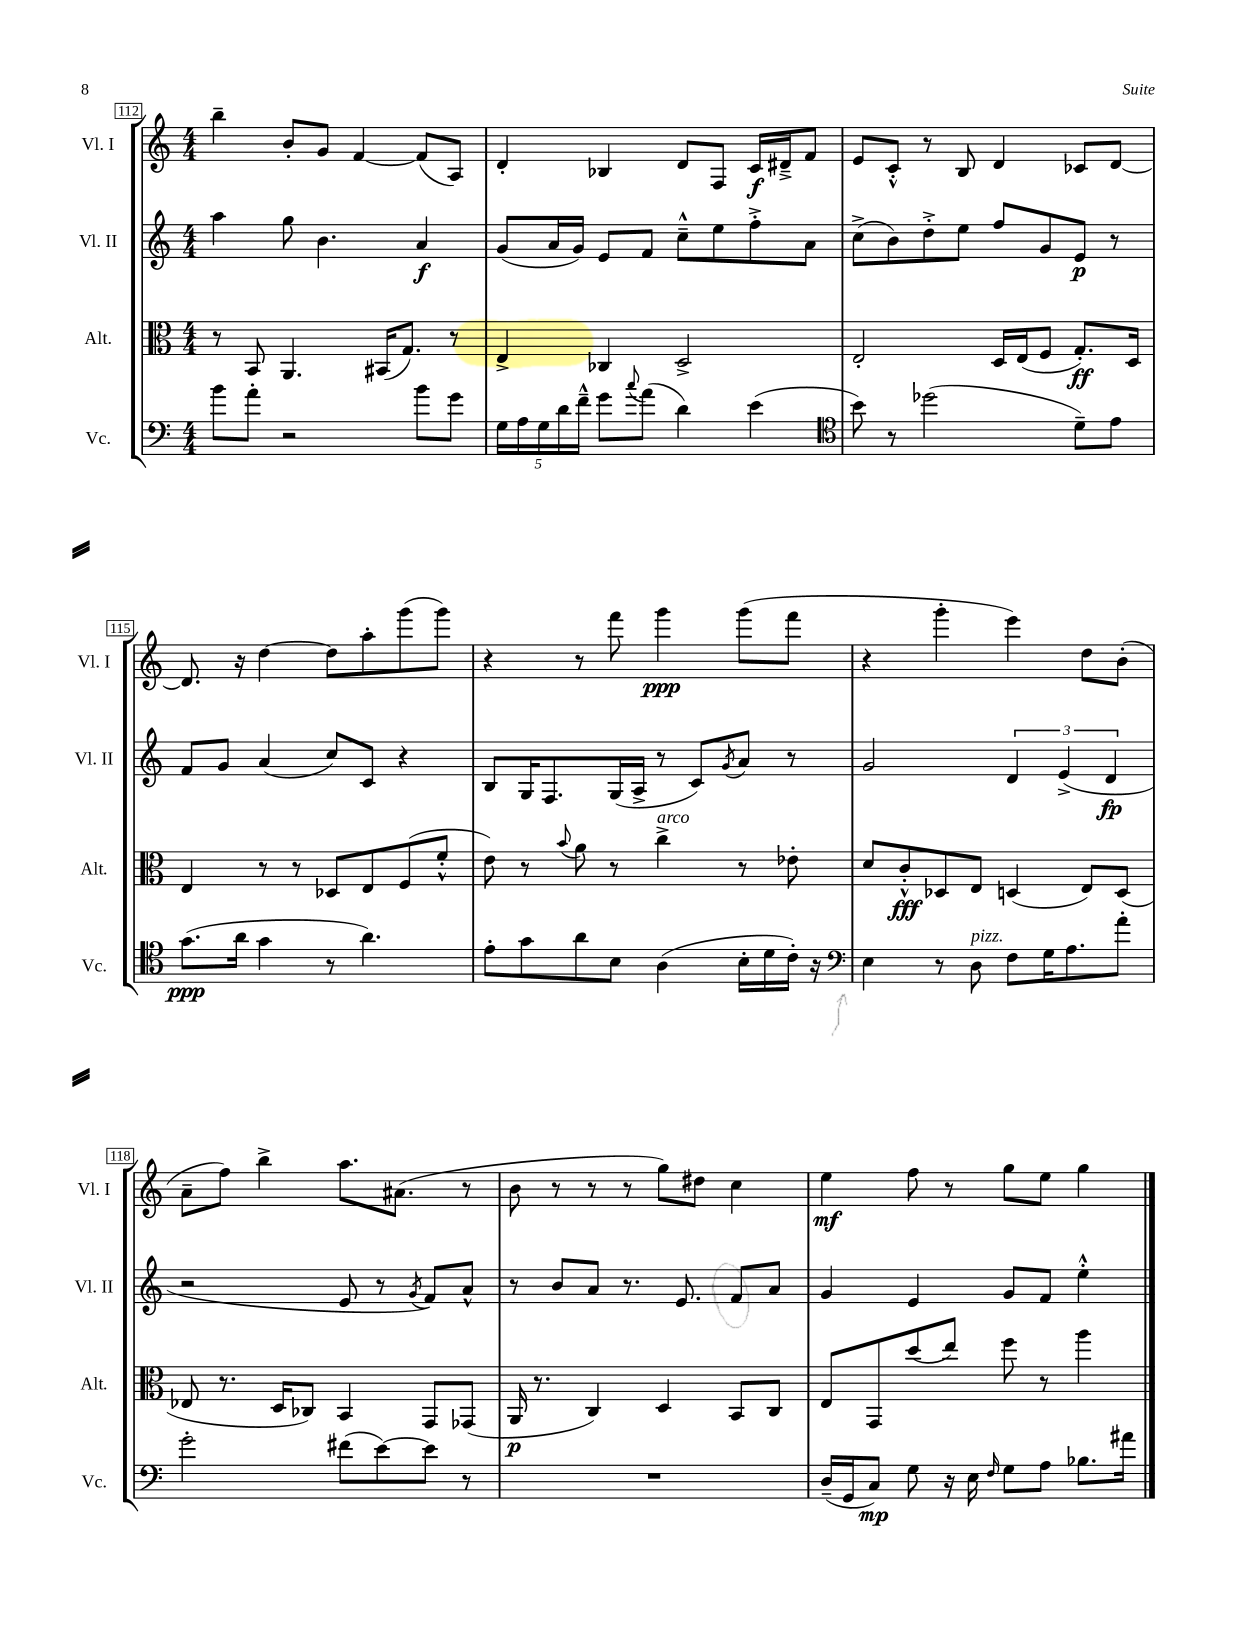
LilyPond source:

<<
\new StaffGroup <<
\new Staff = "s0" \with { instrumentName = "Vl. I" shortInstrumentName = "Vl. I" } {
    \clef treble \key c \major \numericTimeSignature \time 4/4
    b''4-- b'8-. g'8 f'4~ f'8( a8) |
    d'4-. bes4 d'8 f8 c'16\f dis'16---> f'8 |
    e'8 c'8-.-^ r8 b8 d'4 ces'8 d'8~ |
    d'8. r16 d''4~ d''8 a''8-. g'''8( g'''8) |
    r4 r8 f'''8 g'''4\ppp g'''8( f'''8 |
    r4 g'''4-. e'''4) d''8 b'8-.( |
    a'8-- f''8) b''4-> a''8. ais'8.( r8 |
    b'8 r8 r8 r8 g''8) dis''8 c''4 |
    e''4\mf f''8 r8 g''8 e''8 g''4 \bar "|." |
}
\new Staff = "s1" \with { instrumentName = "Vl. II" shortInstrumentName = "Vl. II" } {
    \clef treble \key c \major \numericTimeSignature \time 4/4
    a''4 g''8 b'4. a'4\f |
    g'8( a'16 g'16) e'8 f'8 c''8---^ e''8 f''8-.-> a'8 |
    c''8->( b'8) d''8-.-> e''8 f''8 g'8 e'8\p r8 |
    f'8 g'8 a'4( c''8) c'8 r4 |
    b8 g16 f8. g16( a16-> r8 c'8) \acciaccatura { g'8 } a'8 r8 |
    g'2 \tuplet 3/2 { d'4 e'4->( d'4\fp } |
    r2 e'8 r8 \acciaccatura { g'8 } f'8) a'8-^ |
    r8 b'8 a'8 r8. e'8. f'8 a'8 |
    g'4 e'4 g'8 f'8 e''4-.-^ \bar "|." |
}
\new Staff = "s2" \with { instrumentName = "Alt." shortInstrumentName = "Alt." } {
    \clef alto \key c \major \numericTimeSignature \time 4/4
    r8 b,8 a,4. bis,16( g8.) r8 |
    e4-> ces4 d2-> |
    e2-. d16 e16( f8 g8.-.\ff) d16 |
    e4 r8 r8 des8 e8 f8( f'8-.-^ |
    e'8) r8 \appoggiatura { b'8 } a'8 r8 c''4->^\markup { \italic "arco" } r8 ees'8-. |
    d'8 c'8-.-^\fff des8 e8 d4( e8) d8( |
    ees8 r8. d16 ces8) b,4 g,8 ges,8( |
    a,16\p r8. c4) d4 b,8 c8 |
    e8 g,8 d''8( e''8) f''8 r8 a''4 \bar "|." |
}
\new Staff = "s3" \with { instrumentName = "Vc." shortInstrumentName = "Vc." } {
    \clef bass \key c \major \numericTimeSignature \time 4/4
    b'8 a'8-. r2 b'8 g'8 |
    \tuplet 5/4 { g16 a16 g16 d'16 f'16---^ } g'8 \appoggiatura { c''8 } a'8( d'4) e'4( |
    \clef tenor b'8) r8 des''2( d'8--) e'8 |
    g'8.\ppp( a'16 g'4 r8 a'4.) |
    e'8-. g'8 a'8 b8 a4( b16-. d'16 c'16-.) r16 |
    \clef bass e4 r8 d8^\markup { \italic "pizz." } f8 g16 a8. a'8-. |
    g'2-. fis'8( e'8~) e'8 r8 |
    R1 |
    d16--( g,16 c8\mp) g8 r16 e16 \grace { f16 } g8 a8 bes8. ais'16 \bar "|." |
}
>>
>>
\layout { \context { \Score currentBarNumber = #112 \override BarNumber.stencil = #(make-stencil-boxer 0.1 0.3 ly:text-interface::print) } }
